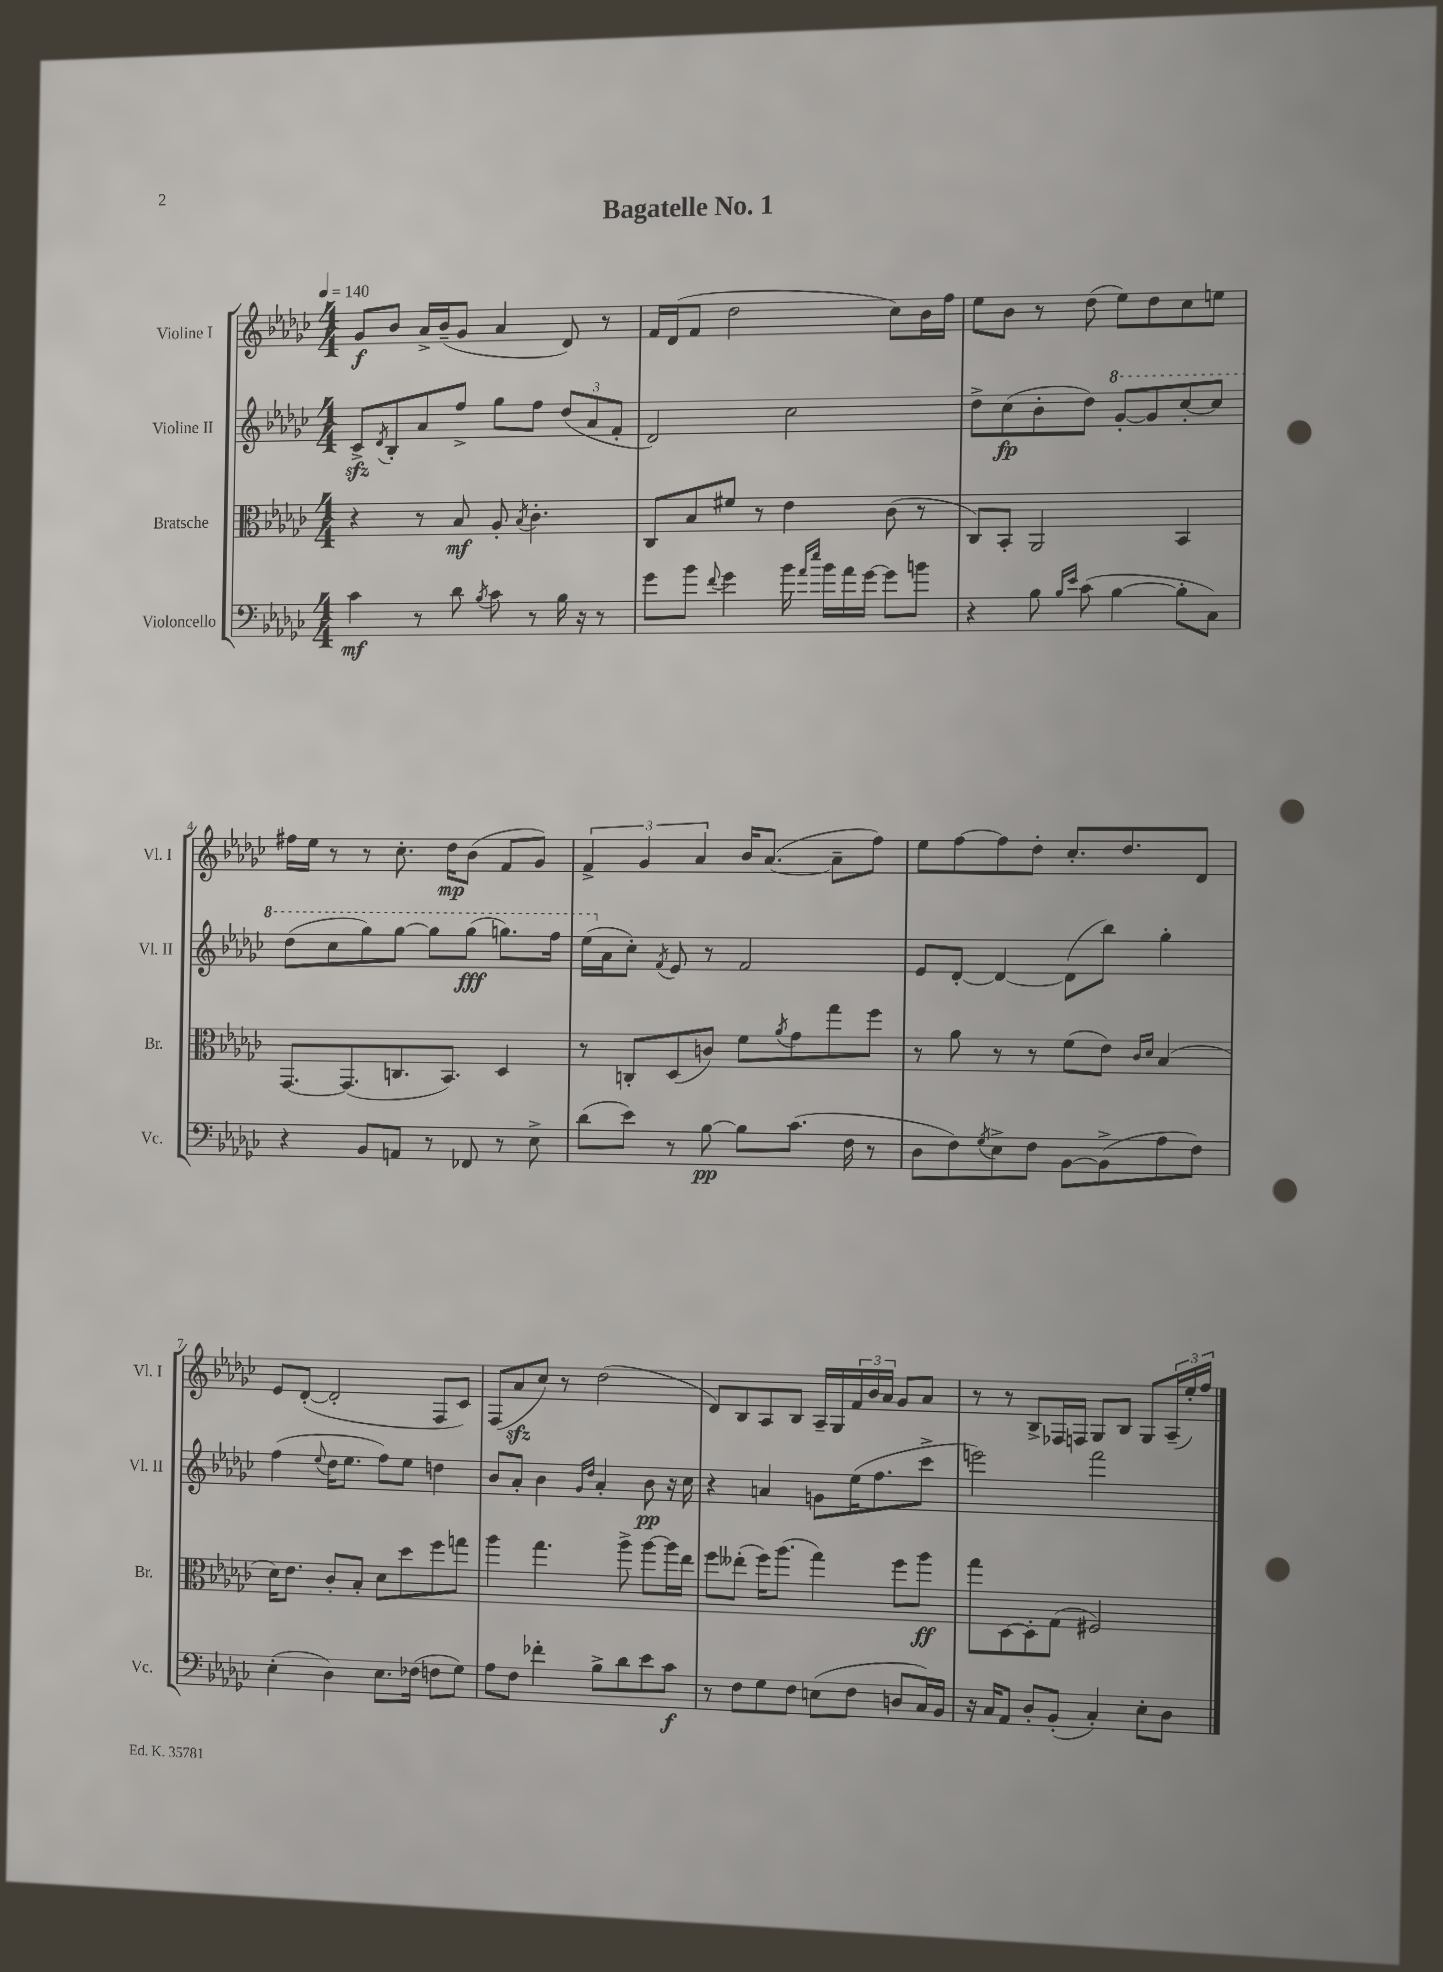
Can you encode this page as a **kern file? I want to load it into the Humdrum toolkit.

**kern	**kern	**kern	**kern
*staff4	*staff3	*staff2	*staff1
*clefF4	*clefC3	*clefG2	*clefG2
*k[b-e-a-d-g-c-]	*k[b-e-a-d-g-c-]	*k[b-e-a-d-g-c-]	*k[b-e-a-d-g-c-]
*M4/4	*M4/4	*M4/4	*M4/4
*MM140	*MM140	*MM140	*MM140
4c-\	4r	8c-^/L	8g-/L
.	.	8qd-/	.
.	.	8B-'/	8b-/J
8r	8r	8a-/	16a-^/LL
.	.	.	(16b-~/J
8d-\	8B-/	8ff^/J	8g-/J
8qB-/	.	.	.
8c-\	8A-'/	8gg-\L	4a-/
.	8qB-/	.	.
8r	4.c-'\	8ff\J	.
16B-\	.	(12dd-/L	8d-/)
16r	.	.	.
.	.	12a-/	.
8r	.	.	8r
.	.	12f'/J	.
=	=	=	=
8g-\L	8C-/L	2d-/)	16f/LL
.	.	.	(16d-/J
8b-\J	8B-/	.	8f/J
8qqf/	.	.	.
4g-\	8f#/J	.	2dd-\
.	8r	.	.
16b-\	4e-\	2cc-\	.
16qqa-/LL	.	.	.
16qqee-/JJ	.	.	.
16b-\LL	.	.	.
16a-\	.	.	.
[16g-\JJ	.	.	.
8g-\]L	(8c-\	.	8cc-\L)
8b\J	8r	.	16b-\L
.	.	.	16ff\JJ
=	=	=	=
4r	8C-/L)	8dd-^\L	8ee-\L
.	8BB-'/J	(8cc-\	8b-\J
8B-\	2AA-/	8b-'\	8r
16qqB-/LL	.	.	.
16qqe-/JJ	.	.	.
(8c-\	.	8dd-\J)	(8dd-\
[4B-\	.	[8gg-'/L	8ee-\L)
.	.	8gg-/]	8dd-\
8B-'\]L	4BB-/	[8ccc-'/	8cc-\
8C-\J)	.	8ccc-/]J	8ee\J
=	=	=	=
4r	[8.GG-/L	(8ddd-\L	16ff#\LL
.	.	.	16ee-\JJ
.	.	8ccc-\	8r
.	(8.GG-/]	.	.
8BB-/L	.	8ggg-\)	8r
8AA/J	8.C/	[8ggg-\J	8.cc-'\
8r	.	8ggg-\]L	.
.	8.BB-/J)	.	16dd-\LK
8FF-/	.	(8ggg-\J	(8b-\J
8r	4D-/	8.ggg\L)	8f/L
8E-^\	.	.	8g-/J)
.	.	16fff\Jk	.
=	=	=	=
(8d-\L	8r	(16eee-\LL	6f^/
.	.	16a-\J	.
8e-\J)	8C'/L	8cc-'\J)	.
.	.	.	6g-/
.	.	8qf/	.
8r	(8D-/	8e-/	.
.	.	.	6a-/
[8B-\	8c/J)	8r	.
8B-\]L	8f\L	2f/	16b-/LK
.	.	.	([8.a-/J
.	8qa-/	.	.
(8.c-\J	8g-\	.	.
.	8gg-\	.	8a-~\]L
16F\	.	.	.
8r	8ff\J	.	8ff\J)
=	=	=	=
8D-\L	8r	8e-/L	8ee-\L
8F\)	8a-\	[8d-'/J	[8ff\
8qG-/	.	.	.
8E-^\	8r	4d-/_	8ff\]
8F\J	8r	.	8dd-'\J
[8BB-\L	(8f\L	(8d-\]L	8.cc-'/L
(8BB-^\]	8e-\J)	8bb-\J)	.
.	.	.	8.dd-/
.	16qqc-/LL	.	.
.	16qqd-/JJ	.	.
8A-\	(4B-/	4gg-'\	.
8F\J)	.	.	8d-/J
=	=	=	=
(4E-'\	16d-\LK)	(4ff\	8e-/L
.	8.e-\J	.	.
.	.	.	([8d-'/J
.	.	8qqee-/	.
4D-\)	8c-'/L	16dd-\LK	2d-'/]
.	.	8.ee-\J	.
.	8B-'/J	.	.
8.E-\L	8d-\L	8ff\L)	.
.	8dd-\	8ee-\J	.
(16F-\Jk	.	.	.
8F\L	8ff\	4dd\	8F/L
8G-\J)	8gg\J	.	8c-/J)
=	=	=	=
8A-\L	4aa-\	8b-/L	(8F/L
8F\J	.	8a-'/J	8a-/
4f-'\	4.gg-\	4b-\	8cc-/J)
.	.	.	8r
.	.	16qqg-/LL	.
.	.	16qqdd-/JJ	.
8B-^\L	.	4a-'/	(2dd-\
8d-\	8aa-^\	.	.
8e-\	[8aa-\L	8b-\	.
8c-\J	16aa-\]L	16r	.
.	16ee-\JJ	16cc-\	.
=	=	=	=
8r	8ff\L	4r	8d-/L)
8F\L	(8ee--'\J	.	8B-/
8G-\	16ff\LK)	4a/	8A-/
.	(8.aa-\J	.	.
8F\J	.	.	8B-/J
(8E\L	4gg-\)	8g\L	16A-~/LL
.	.	.	16G-/
8F\J	.	(16ee-\K	24f/
.	.	.	24b-/
.	.	8.ff\	.
.	.	.	24a-/JJ
8D/L	8ff\L	.	8g-/L
16C-/L)	8aa-\J	8ccc-^\J	8a-/J
16BB-/JJ	.	.	.
=	=	=	=
16r	8gg-\L	2eee\)	8r
16C-/LK	.	.	.
8AA-/J	[8D-\	.	8r
8D-'/L	8D-'\]	.	8B-^/L
(8BB-'/J	(8G-\J	.	16F-/L
.	.	.	16F/JJ
4C-'/)	2F#/)	2fff\	8G-/L
.	.	.	8B-/J
8E-'\L	.	.	8G-/L
8D-\J	.	.	(24A-~/L
.	.	.	24ee-'/)
.	.	.	24ff/JJ
==	==	==	==
*-	*-	*-	*-
